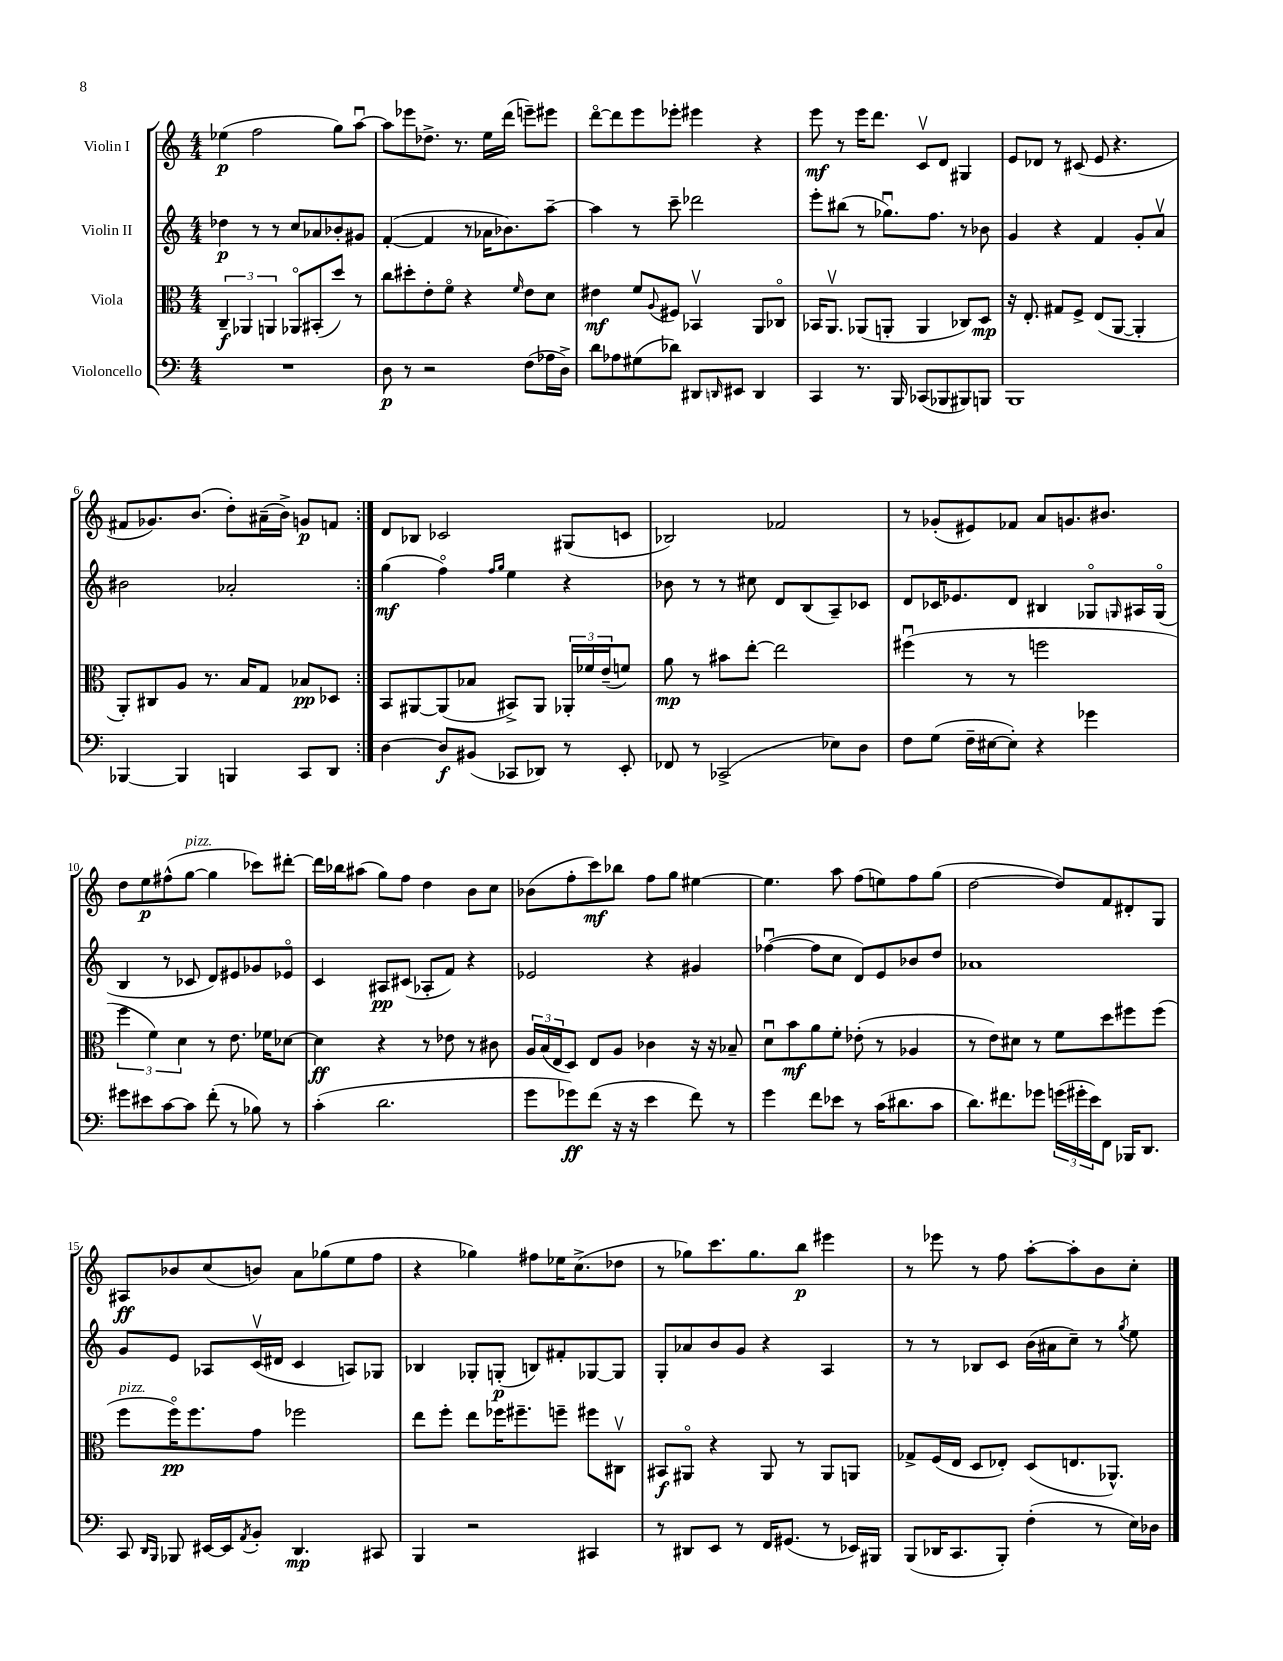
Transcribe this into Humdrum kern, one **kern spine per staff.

**kern	**dynam	**kern	**dynam	**kern	**dynam	**kern	**dynam
*part4	*part4	*part3	*part3	*part2	*part2	*part1	*part1
*staff4	*staff4	*staff3	*staff3	*staff2	*staff2	*staff1	*staff1
*I"Violoncello	*	*I"Viola	*	*I"Violin II	*	*I"Violin I	*
*clefF4	*	*clefC3	*	*clefG2	*	*clefG2	*
*k[]	*	*k[]	*	*k[]	*	*k[]	*
*M4/4	*	*M4/4	*	*M4/4	*	*M4/4	*
=1	=1	=1	=1	=1	=1	=1	=1
1r	.	6C~/	f	4dd-X\	p	(4ee-X\	p
.	.	6AA-X/	.	.	.	.	.
.	.	.	.	8r	.	2ff\	.
.	.	6AAn/	.	.	.	.	.
.	.	.	.	8r	.	.	.
.	.	8AA-X/L	.	8cc/L	.	.	.
.	.	(8BB#X'/	.	8a-X/	.	.	.
.	.	8dd/J)	.	8b-X'/	.	8gg\L)	.
.	.	8r	.	8g#X/J	.	[8aau\J	.
=2	=2	=2	=2	=2	=2	=2	=2
8D\	p	8cc\L	.	([4f'/	.	8aa\L]	.
8r	.	8dd#X'\	.	.	.	8eee-X\	.
2r	.	8e'\	.	4f/]	.	8.dd-X^\J	.
.	.	8f\J	.	.	.	.	.
.	.	.	.	.	.	8.r	.
.	.	4r	.	8r	.	.	.
.	.	.	.	16a-X\KL	.	16ee\LL	.
.	.	.	.	8.b-X\)	.	(16ddd\JJ	.
.	.	16qqf/	.	.	.	.	.
(8F\L	.	8e\L	.	.	.	8eeen~\L)	.
16A-X\L	.	8d\J	.	[8aa~\J	.	8eee#X\J	.
16D^\JJ)	.	.	.	.	.	.	.
=3	=3	=3	=3	=3	=3	=3	=3
8d\L	.	4e#X\	mf	4aa\]	.	[8ddd\L	.
8A-X\	.	.	.	.	.	8ddd\]	.
(8G#X\	.	8f/L	.	8r	.	8eee\	.
.	.	8qqA/	.	.	.	.	.
8d-X\J)	.	8F#X/J	.	8ccc~\	.	8eee-X'\J	.
8DD#X/L	.	4BB-Xv/	.	2ddd-X\	.	4eee#X\	.
16qqDDn/	.	.	.	.	.	.	.
8EE#X/J	.	.	.	.	.	.	.
4DD/	.	8AA/L	.	.	.	4r	.
.	.	8C-X/J	.	.	.	.	.
=4	=4	=4	=4	=4	=4	=4	=4
4CC/	.	16BB-X/KL	.	8eee'\L	.	8eee\	mf
.	.	8.AAv/J	.	.	.	.	.
.	.	.	.	(8bb#X\J	.	8r	.
8.r	.	(8AA-X/L	.	8r	.	16eee\KL	.
.	.	.	.	.	.	8.ddd\J	.
.	.	8AAn'/J	.	8.gg-Xu\L)	.	.	.
16BBB/	.	.	.	.	.	.	.
(8CC-X/L	.	4AA/	.	.	.	8cv/L	.
.	.	.	.	8.ff\J	.	.	.
8BBB-X/	.	.	.	.	.	8d/J	.
8BBB#X/)	.	8C-X/L)	.	8r	.	4G#X/	.
8BBBn/J	.	8D/J	mp	8b-X\	.	.	.
=5	=5	=5	=5	=5	=5	=5	=5
1BBB	.	16r	.	4g/	.	8e/L	.
.	.	8.E'/	.	.	.	.	.
.	.	.	.	.	.	8d-X/J	.
.	.	8G#X/L	.	4r	.	8r	.
.	.	8F^/J	.	.	.	(8c#X/	.
.	.	(8E/L	.	4f/	.	8e/	.
.	.	[8AA/J	.	.	.	4.r	.
.	.	4AA'/]	.	8g'/L	.	.	.
.	.	.	.	8av/J	.	.	.
!!LO:LB:g=z
=6	=6	=6	=6	=6	=6	=6	=6
[4BBB-X/	.	8AA'/L)	.	2b#X\	.	8f#X/L	.
.	.	8C#X/	.	.	.	8.g-X/)	.
4BBB-/]	.	8A/J	.	.	.	.	.
.	.	.	.	.	.	(8.b/J	.
.	.	8.r	.	.	.	.	.
4BBBn/	.	.	.	2a-X'/	.	8dd'\L)	.
.	.	16B/KL	.	.	.	.	.
.	.	8G/J	.	.	.	(16a#X~\L	.
.	.	.	.	.	.	16b^\JJ)	.
8CC/L	.	8B-X/L	pp	.	.	8gn/L	p
8DD/J	.	8D-X/J	.	.	.	8fn/J	.
=7:|!	=7:|!	=7:|!	=7:|!	=7:|!	=7:|!	=7:|!	=7:|!
[4D\	.	8BB/L	.	(4gg\	mf	8d/L	.
.	.	[8AA#X/	.	.	.	8B-X/J	.
8D/L]	f	(8AA#/]	.	4ff\)	.	2c-X/	.
(8BB#X/J	.	8B-X/J	.	.	.	.	.
.	.	.	.	16qqff/LL	.	.	.
.	.	.	.	16qqgg/JJ	.	.	.
8CC-X/L	.	8BB#X^/L)	.	4ee\	.	.	.
8DD-X/J)	.	8AA#/J	.	.	.	.	.
8r	.	24AA-X'/LL	.	4r	.	(8G#X/L	.
.	.	24f-X/	.	.	.	.	.
.	.	(24e~/J	.	.	.	.	.
8EE'/	.	8fn/J)	.	.	.	8cn/J	.
=8	=8	=8	=8	=8	=8	=8	=8
8FF-X/	.	8a\	mp	8b-X\	.	2B-X/)	.
8r	.	8r	.	8r	.	.	.
(2CC-X^/	.	8b#X\L	.	8r	.	.	.
.	.	[8ee'\J	.	8cc#X\	.	.	.
.	.	2ee\]	.	8d/L	.	2f-X/	.
.	.	.	.	(8B/	.	.	.
8E-X\L)	.	.	.	8A~/)	.	.	.
8D\J	.	.	.	8c-X/J	.	.	.
=9	=9	=9	=9	=9	=9	=9	=9
8F\L	.	(4ff#Xu\	.	8d/L	.	8r	.
(8G\J	.	.	.	16c-X/K	.	(8g-X'/L	.
.	.	.	.	8.e-X/	.	.	.
16F~\LL	.	8r	.	.	.	8e#X/)	.
[16E#X\J	.	.	.	.	.	.	.
8E#'\J])	.	8r	.	8d/J	.	8f-X/J	.
4r	.	2ffn\	.	4B#X/	.	8a/L	.
.	.	.	.	.	.	8.gn/	.
4g-X\	.	.	.	8G-X/L	.	.	.
.	.	.	.	.	.	8.b#X/J	.
.	.	.	.	16qqGn/	.	.	.
.	.	.	.	16A#X/L	.	.	.
.	.	.	.	(16G/JJ	.	.	.
!!LO:LB:g=z
=10	=10	=10	=10	=10	=10	=10	=10
8g#X\L	.	6ff\	.	4B/	.	8dd\L	.
8e#X\	.	.	.	.	.	8ee\	p
.	.	6f\)	.	.	.	.	.
[8c\	.	.	.	8r	.	(8ff#X^^\	.
.	.	6d\	.	.	.	.	.
!	!	!	!	!	!	!LO:TX:a:i:t=pizz.	!
8c\J]	.	.	.	8c-X/	.	[8gg\J	.
(8f'\	.	8r	.	8d/L)	.	4gg\]	.
8r	.	8.e\	.	8e#X/	.	.	.
8B-X\)	.	.	.	8g-X/	.	8ccc-X\L)	.
.	.	16f-X\KL	.	.	.	.	.
8r	.	[8d-X\J	.	8e-X/J	.	[8ddd#X'\J	.
=11	=11	=11	=11	=11	=11	=11	=11
(4c'\	.	4d-\]	ff	4c/	.	16ddd#\LL]	.
.	.	.	.	.	.	16bb-X\J	.
.	.	.	.	.	.	(8aa#X\J	.
2.d\	.	4r	.	8A#X/L	pp	8gg\L)	.
.	.	.	.	(8c#X/J	.	8ff\J	.
.	.	8r	.	8A-X'/L	.	4dd\	.
.	.	8e-X\	.	8f/J)	.	.	.
.	.	8r	.	4r	.	8b\L	.
.	.	8c#X\	.	.	.	8cc\J	.
=12	=12	=12	=12	=12	=12	=12	=12
8g\L	.	24A/LL	.	2e-X/	.	(8b-X\L	.
.	.	(24B/	.	.	.	.	.
.	.	24E/J	.	.	.	.	.
8g-X\)	ff	8D/J)	.	.	.	8ff'\	.
(8f\J	.	8E/L	.	.	.	8ccc\)	mf
16r	.	8A/J	.	.	.	8bb-X\J	.
16r	.	.	.	.	.	.	.
4e\	.	4c-X\	.	4r	.	8ff\L	.
.	.	.	.	.	.	8gg\J	.
8f\)	.	16r	.	4g#X/	.	[4ee#X\	.
.	.	16r	.	.	.	.	.
8r	.	8B-X~/	.	.	.	.	.
=13	=13	=13	=13	=13	=13	=13	=13
4g\	.	8du\L	.	([4ff-Xu\	.	4.ee#\]	.
.	.	8b\	mf	.	.	.	.
8f\L	.	8a\	.	8ff-\L]	.	.	.
8e-X\J	.	8f'\J	.	8cc\J	.	8aa\	.
8r	.	(8e-X'\	.	8d/L)	.	(8ff\L	.
(16c\KL	.	8r	.	8e/	.	8een\)	.
8.d#X\	.	.	.	.	.	.	.
.	.	4A-X/	.	8b-X/	.	8ff\	.
8c\J	.	.	.	8dd/J	.	(8gg\J	.
=14	=14	=14	=14	=14	=14	=14	=14
8.d\L)	.	8r	.	1a-X	.	[2dd\	.
.	.	8e\L)	.	.	.	.	.
8.f#X\	.	.	.	.	.	.	.
.	.	8d#X\J	.	.	.	.	.
8g-X\J	.	8r	.	.	.	.	.
(24gn\LL	.	8f\L	.	.	.	8dd/L])	.
24g#X'\	.	.	.	.	.	.	.
24e\J)	.	.	.	.	.	.	.
8FF\J	.	8dd\	.	.	.	8f/	.
16BBB-X/KL	.	8ff#X\	.	.	.	8d#X'/	.
8.DD/J	.	.	.	.	.	.	.
.	.	(8ff#\J	.	.	.	8G/J	.
!!LO:LB:g=z
=15	=15	=15	=15	=15	=15	=15	=15
!	!	!LO:TX:a:i:t=pizz.	!	!	!	!	!
8CC/	.	8ff\L	.	8g/L	.	8A#X/L	ff
16qqDD/LL	.	.	.	.	.	.	.
16qqBBB/JJ	.	.	.	.	.	.	.
8BBB-X/	.	16ff\K)	pp	8e/J	.	8b-X/	.
.	.	8.ff\	.	.	.	.	.
[16EE#X/LL	.	.	.	8A-X/L	.	(8cc/	.
16EE#/J]	.	.	.	.	.	.	.
8qAA/	.	.	.	.	.	.	.
8BB'/J	.	8g\J	.	(16cv/L	.	8bn/J)	.
.	.	.	.	16d#X/JJ	.	.	.
4.DD/	mp	2ff-X\	.	4c/	.	8a\L	.
.	.	.	.	.	.	(8gg-X\	.
.	.	.	.	8An/L)	.	8ee\	.
8CC#X/	.	.	.	8G-X/J	.	8ff\J	.
=16	=16	=16	=16	=16	=16	=16	=16
4BBB/	.	8ee\L	.	4B-X/	.	4r	.
.	.	8ff'\J	.	.	.	.	.
2r	.	8ee\L	.	8G-X'/L	.	4gg-X\)	.
.	.	16ff-X\K	.	(8Gn'/J	p	.	.
.	.	8.ff#X~\	.	.	.	.	.
.	.	.	.	8Bn/L)	.	8ff#X\L	.
.	.	8ffn~\J	.	8f#X'/	.	16ee-X\K	.
.	.	.	.	.	.	(8.cc^\	.
4CC#X/	.	8ff#X\L	.	[8G-X/	.	.	.
.	.	8C#Xv\J	.	8G-/J]	.	8dd-X\J	.
=17	=17	=17	=17	=17	=17	=17	=17
8r	.	8BB#X/L	f	8G'/L	.	8r	.
8DD#X/L	.	8AA#X/J	.	8a-X/	.	8gg-X\L)	.
8EE/J	.	4r	.	8b/	.	8.ccc\	.
8r	.	.	.	8g/J	.	.	.
.	.	.	.	.	.	8.gg-\	.
16FF/KL	.	8AA#/	.	4r	.	.	.
(8.GG#X/J	.	.	.	.	.	.	.
.	.	8r	.	.	.	8bb\J	p
8r	.	8AA#/L	.	4A/	.	4eee#X\	.
16EE-X/LL)	.	8AAn/J	.	.	.	.	.
16BBB#X/JJ	.	.	.	.	.	.	.
=18	=18	=18	=18	=18	=18	=18	=18
(8BBB/L	.	8G-X^/L	.	8r	.	8r	.
16DD-X/K	.	(16F/L	.	8r	.	8eee-X\	.
8.CC/	.	16E/JJ	.	.	.	.	.
.	.	8D/L	.	8B-X/L	.	8r	.
8BBB'/J)	.	8E-X'/J)	.	8c/J	.	8ff\	.
(4F'\	.	(8D/L	.	(16b\LL	.	[8aa'\L	.
.	.	.	.	16a#X\J	.	.	.
.	.	8.En/	.	8cc~\J)	.	8aa'\]	.
8r	.	.	.	8r	.	8b\	.
.	.	8.AA-X^^/J)	.	.	.	.	.
.	.	.	.	8qgg/	.	.	.
16E\LL)	.	.	.	8ee\	.	8cc'\J	.
16D-X\JJ	.	.	.	.	.	.	.
==	==	==	==	==	==	==	==
*-	*-	*-	*-	*-	*-	*-	*-
